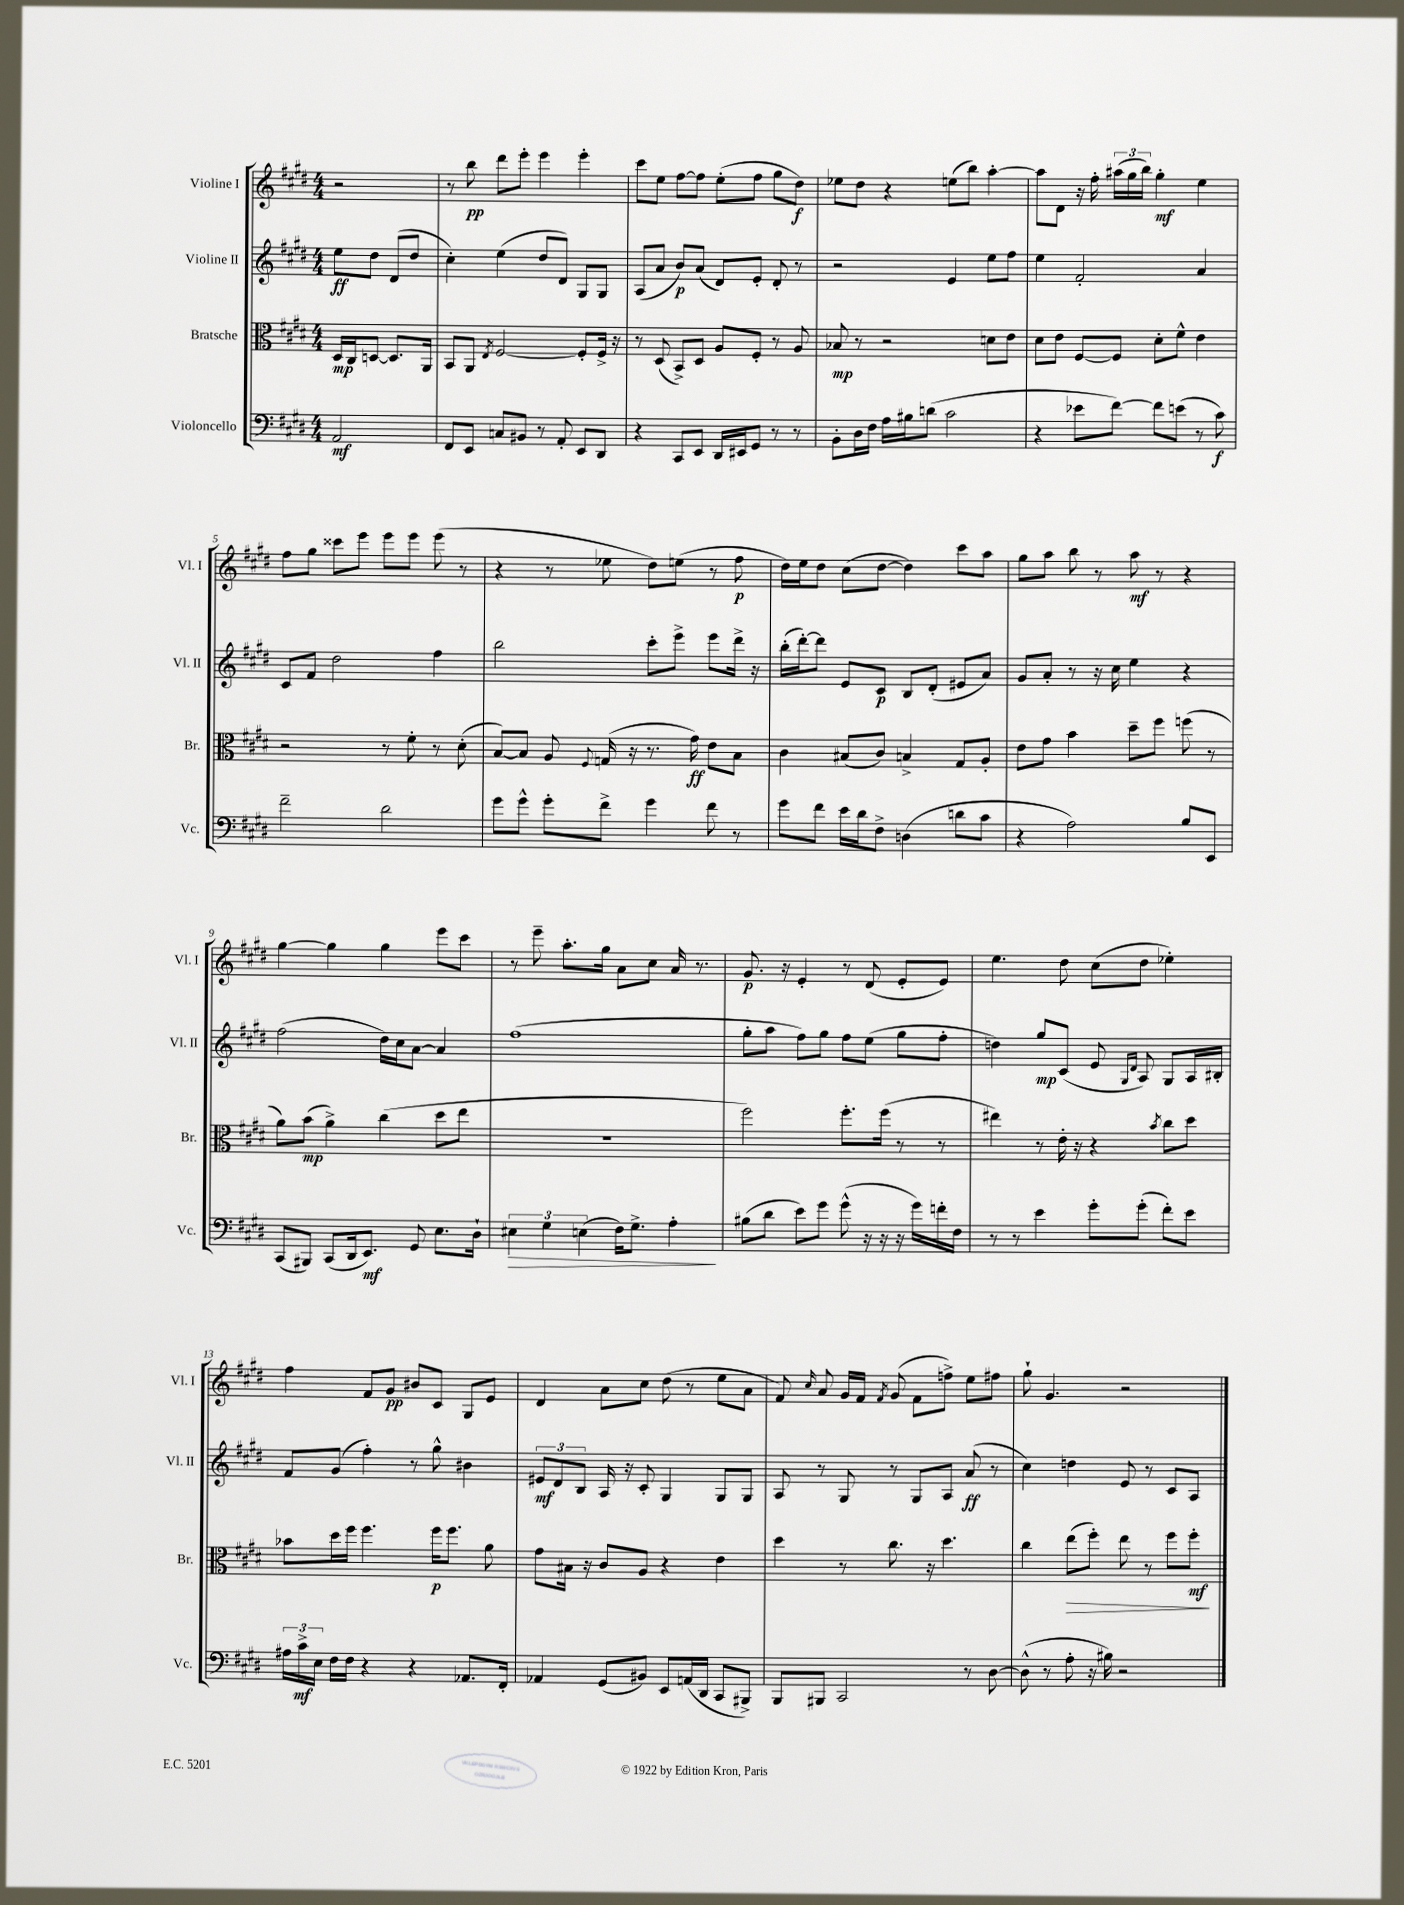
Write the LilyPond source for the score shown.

<<
\new StaffGroup <<
\new Staff = "s0" \with { instrumentName = "Violine I" shortInstrumentName = "Vl. I" } {
    \clef treble \key e \major \numericTimeSignature \time 4/4 \partial 2
    \autoBeamOff r2 |
    r8 b''8\pp dis'''8[ e'''8]-. e'''4 e'''4-. |
    cis'''8[ e''8] fis''8[~ fis''8] e''8[-.( fis''8] gis''8[ dis''8]\f) |
    ees''8[ dis''8] r4 e''8[( b''8]) a''4~-. |
    a''8[ dis'8] r16 fis''16-. \tuplet 3/2 { ais''16[( gis''16 b''16]) } gis''4-.\mf e''4 |
    fis''8[ gis''8] cisis'''8[ e'''8] e'''8[ e'''8] e'''8( r8 |
    r4 r8 ees''8 dis''8[) e''8]( r8 fis''8\p |
    dis''16[) e''16 dis''8] cis''8[( dis''8]~ dis''4) cis'''8[ a''8] |
    gis''8[ a''8] b''8 r8 a''8\mf r8 r4 |
    gis''4~ gis''4 gis''4 e'''8[ cis'''8] |
    r8 e'''8-- a''8.[-. gis''16] a'8[ cis''8] a'16 r8. |
    gis'8.\p r16 e'4-. r8 dis'8( e'8[-. e'8]) |
    e''4. dis''8 cis''8[( dis''8] ees''4-.) |
    fis''4 fis'8[ gis'8]\pp bis'8[ cis'8] gis8[ e'8] |
    dis'4 a'8[ cis''8] dis''8( r8 e''8[ a'8] |
    fis'8) \grace { cis''16 } a'8 gis'16[ fis'16] \acciaccatura { fis'8 } gis'8( fis'8[ f''8]->) e''8[ fis''8] |
    gis''8-! gis'4. r2 \bar "|." |
}
\new Staff = "s1" \with { instrumentName = "Violine II" shortInstrumentName = "Vl. II" } {
    \clef treble \key e \major \numericTimeSignature \time 4/4 \partial 2
    \autoBeamOff e''8[\ff dis''8] dis'8[( dis''8] |
    cis''4-.) e''4( dis''8[ dis'8]) gis8[ gis8] |
    a8[( a'8] b'8[\p) a'8]( dis'8[) e'8]-. dis'8-. r8 |
    r2 e'4 e''8[ fis''8] |
    e''4 fis'2-. a'4 |
    cis'8[ fis'8] dis''2 fis''4 |
    b''2 cis'''8[-. e'''8]-> e'''8[ dis'''16]-> r16 |
    b''16[-.( dis'''16~-.) dis'''8] e'8[ cis'8]\p b8[ dis'8]-.( eis'8[ a'8]) |
    gis'8[ a'8]-. r8 r16 cis''16 e''4 r4 |
    fis''2( dis''16[) cis''16 a'8]~ a'4 |
    fis''1( |
    gis''8[-. a''8] fis''8[) gis''8] fis''8[ e''8]( gis''8[ fis''8]-. |
    d''4) gis''8[\mp cis'8]( e'8 \grace { gis16[ dis'16] } a8) gis8[ a16 bis16]-. |
    fis'8[ gis'8]( fis''4-.) r8 gis''8-^ bis'4 |
    \tuplet 3/2 { eis'8[\mf dis'8 b8] } a16 r16 cis'8-. gis4 gis8[ gis8] |
    a8 r8 gis8 r8 gis8[ a8] a'8\ff( r8 |
    cis''4) d''4 e'8 r8 cis'8[ a8] \bar "|." |
}
\new Staff = "s2" \with { instrumentName = "Bratsche" shortInstrumentName = "Br." } {
    \clef alto \key e \major \numericTimeSignature \time 4/4 \partial 2
    \autoBeamOff dis16[\mp cis16 d8]~ d8.[ a,16] |
    b,8[ a,8] \acciaccatura { e8 } fis2~ fis8[-. fis16]-> r16 |
    r8 dis8( b,8[->) dis8] a8[ fis8]-. r8 a8 |
    bes8\mp r8 r2 d'8[ e'8] |
    dis'8[ e'8] fis8[~ fis8] dis'8[-. fis'8]-^ e'4 |
    r2 r8 fis'8-. r8 dis'8-.( |
    b8[~) b8] a8 \appoggiatura { fis8 } g16( r16 r8. gis'16\ff) e'8[ b8] |
    cis'4 bis8[( cis'8]) b4-> gis8[ a8]-. |
    e'8[ gis'8] b'4 dis''8[-- fis''8] f''8( r8 |
    a'8[) b'8]\mp( a'4->) cis''4( dis''8[ e''8] |
    R1 |
    fis''2) fis''8.[-. fis''16]( r8 r8 |
    eis''4) r8 e'16-. r16 r4 \acciaccatura { b'8 } cis''8[ dis''8] |
    bes'8[ dis''16 fis''16] fis''4. fis''16[\p fis''8.] a'8 |
    gis'8[ bis16] r16 cis'8[ a8] r4 e'4 |
    dis''4 r8 cis''8. r16 dis''4. |
    cis''4 e''8[\>( fis''8]-.) e''8 r8 fis''8[ fis''8]-.\mf\! \bar "|." |
}
\new Staff = "s3" \with { instrumentName = "Violoncello" shortInstrumentName = "Vc." } {
    \clef bass \key e \major \numericTimeSignature \time 4/4 \partial 2
    \autoBeamOff a,2\mf |
    fis,8[ e,8] c8[ bis,8] r8 a,8-. e,8[ dis,8] |
    r4 cis,8[ e,8] dis,16[ eis,16 gis,8] r8 r8 |
    b,8[-. dis16 fis16] a16[ bis16 d'8]( cis'2 |
    r4 ees'8[ fis'8]~) fis'8[ e'8]( r8 cis'8\f) |
    fis'2-- dis'2 |
    gis'8[ gis'8]-^ gis'8[-. fis'8]-> gis'4 fis'8 r8 |
    gis'8[ fis'8] e'16[ dis'16 fis8]-> d4( d'8[ cis'8] |
    r4 a2) b8[ e,8] |
    cis,8[( bis,,8]) cis,8[( dis,16 e,8.]\mf) gis,8 e8.[ dis16]-! |
    \tuplet 3/2 { eis4\> gis4 e4( } fis16[) gis8.]-> a4-.\! |
    bis8[( dis'8] e'8[) gis'8] gis'8-^( r16 r16 r16 gis'16[) f'16-. fis16] |
    r8 r8 e'4 gis'8[-. gis'8]-.( fis'8[-.) e'8] |
    \tuplet 3/2 { ais16[ cis'16->\mf e16] } fis16[ fis16] r4 r4 aes,8.[ fis,16]-. |
    aes,4 gis,8[( bis,8]) e,8[ a,16( dis,16] cis,8[ bis,,8]->) |
    b,,8[ bis,,8] cis,2 r8 dis8~ |
    dis8-^( r8 a8-. r16 bis16) r2 \bar "|." |
}
>>
>>
